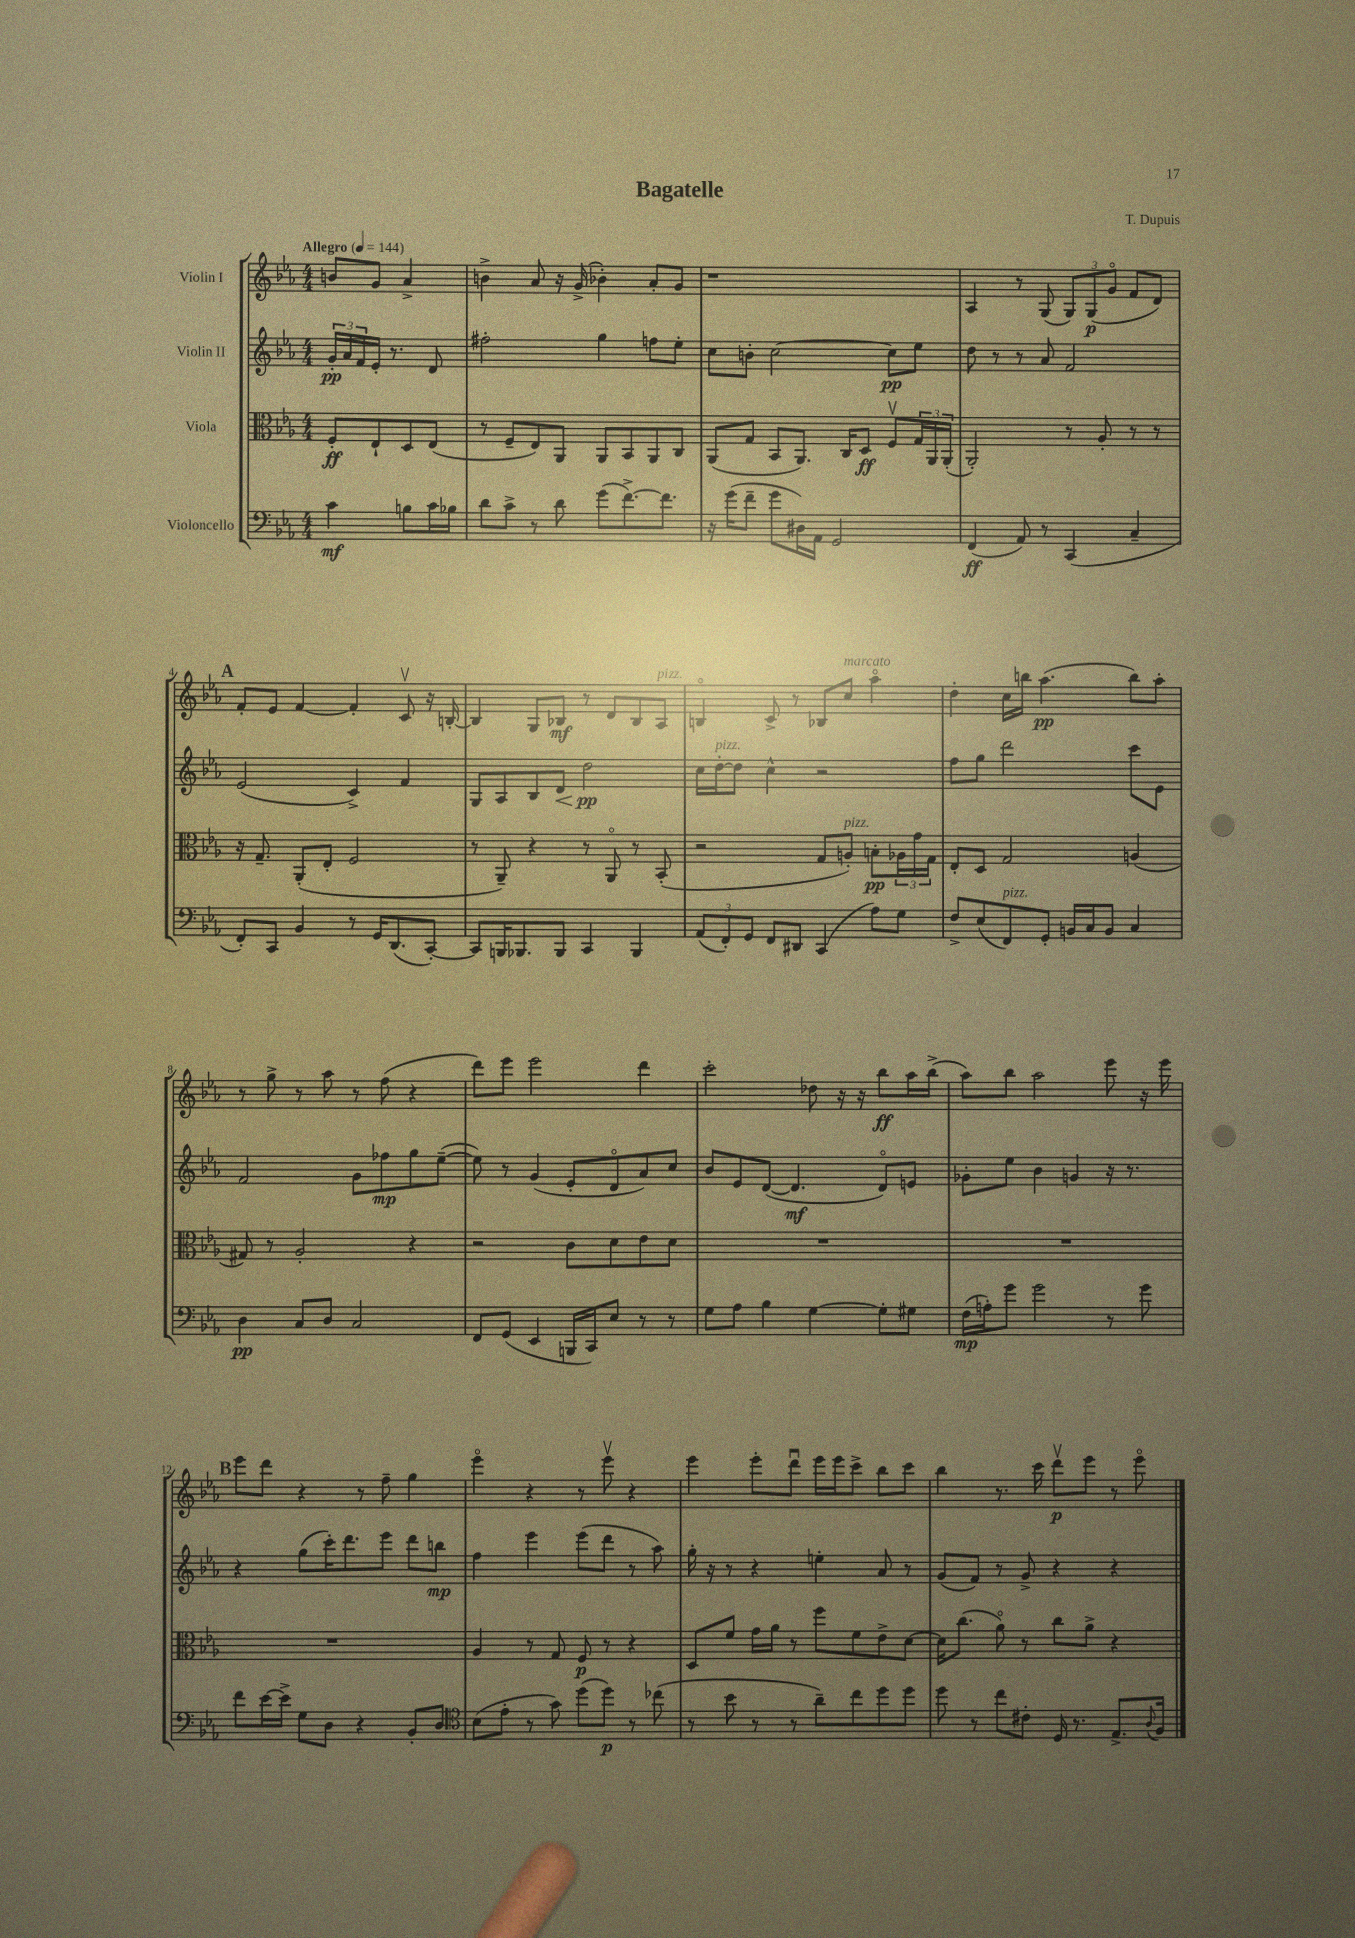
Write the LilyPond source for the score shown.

\header { title = "Bagatelle" composer = "T. Dupuis" }
<<
\new StaffGroup <<
\new Staff = "s0" \with { instrumentName = "Violin I" } {
    \clef treble \key ees \major \numericTimeSignature \time 4/4 \partial 2 \tempo "Allegro" 4 = 144
    b'8 g'8 aes'4-> |
    b'4-> aes'8 r16 g'16->( bes'4-.) aes'8-. g'8 |
    r1 |
    aes4 r8 g8( \tuplet 3/2 { g8) g8\p( g'8\flageolet } f'8 d'8) |
    \mark \markup { \bold "A" } f'8-. ees'8 f'4~ f'4-. c'8\upbow r16 b16~-. |
    b4 g8 bes8\mf r8 d'8 bes8 aes8^\markup { \italic "pizz." } |
    b4\flageolet c'8-> r8 bes8 c''8^\markup { \italic "marcato" } aes''4\flageolet |
    d''4-. c''16 b''16 aes''4.\pp( b''8) aes''8-. |
    r8 g''8-> r8 aes''8 r8 f''8( r4 |
    d'''8) ees'''8 ees'''2 d'''4 |
    c'''2-. des''8 r16 r16 bes''8\ff aes''16 bes''16->( |
    aes''8) bes''8 aes''2 ees'''8 r16 ees'''16 |
    \mark \markup { \bold "B" } ees'''8 d'''8 r4 r8 f''8-- g''4 |
    ees'''4\flageolet r4 r8 ees'''8\upbow r4 |
    ees'''4 ees'''8-. d'''8\downbow ees'''16 ees'''16 c'''8-> bes''8 c'''8 |
    bes''4 r8. c'''16 d'''8\upbow\p ees'''8 r8 ees'''8\flageolet \bar "|." |
}
\new Staff = "s1" \with { instrumentName = "Violin II" } {
    \clef treble \key ees \major \numericTimeSignature \time 4/4 \partial 2
    \tuplet 3/2 { g'16-.\pp aes'16 f'16 } ees'16-. r8. d'8 |
    fis''2-. g''4 f''8 ees''8-. |
    c''8 b'8-. c''2~ c''8\pp ees''8 |
    d''8 r8 r8 aes'8 f'2 |
    \mark \markup { \bold "A" } ees'2( c'4->) f'4 |
    g8 aes8 bes8 d'8\< d''2\pp\! |
    c''16 d''16~-.^\markup { \italic "pizz." } d''8 c''4-^ r2 |
    f''8 g''8 d'''2 c'''8 ees'8 |
    f'2 g'8 fes''8\mp g''8 ees''8~--( |
    ees''8) r8 g'4( ees'8-. d'8\flageolet aes'8) c''8 |
    bes'8 ees'8 d'8~( d'4.\mf d'8\flageolet) e'8 |
    ges'8-. ees''8 bes'4 g'4 r16 r8. |
    \mark \markup { \bold "B" } r4 g''8( c'''16-.) d'''8. ees'''8 d'''8 b''8\mp |
    f''4 ees'''4 ees'''8( d'''8 r8 aes''8) |
    g''16-. r16 r8 r4 e''4-. aes'8 r8 |
    g'8( f'8) r8 g'8-> r4 r4 \bar "|." |
}
\new Staff = "s2" \with { instrumentName = "Viola" } {
    \clef alto \key ees \major \numericTimeSignature \time 4/4 \partial 2
    f8-.\ff ees8-! d8 ees8( |
    r8 f8-- ees8) aes,8 aes,8 bes,8 aes,8 c8 |
    aes,8( g8 bes,8 aes,8.) c16 d8\ff f8\upbow \tuplet 3/2 { g16 aes,16 aes,16-.( } |
    aes,2-.) r8 aes8-. r8 r8 |
    \mark \markup { \bold "A" } r16 g8.-- aes,8-.( ees8-. f2 |
    r8 aes,8--) r4 r8 aes,8\flageolet r8 bes,8-.( |
    r2 g8 a8-.^\markup { \italic "pizz." }) b8-.\pp \tuplet 3/2 { aes16 g'16 g16 } |
    ees8-. d8 g2 a4( |
    gis8) r8 aes2-. r4 |
    r2 c'8 d'8 ees'8 d'8 |
    R1 |
    R1 |
    \mark \markup { \bold "B" } R1 |
    aes4 r8 g8 f8\p r8 r4 |
    d8 f'8 g'16 aes'16 r8 f''8 f'8 ees'8-> d'8~ |
    d'16 c''8.( aes'8\flageolet) r8 c''8 aes'8-> r4 \bar "|." |
}
\new Staff = "s3" \with { instrumentName = "Violoncello" } {
    \clef bass \key ees \major \numericTimeSignature \time 4/4 \partial 2
    c'4\mf b8 c'16 bes16 |
    d'8 c'8-> r8 d'8 g'8( f'8.~->) f'8. |
    r16 g'16( f'8-- g'8 dis16) aes,16 g,2 |
    f,4\ff( aes,8) r8 c,4( c4-- |
    \mark \markup { \bold "A" } f,8-.) c,8 bes,4 r8 g,16 d,8.( c,8~-.) |
    c,8 b,,16 bes,,8. bes,,8 c,4 bes,,4 |
    \tuplet 3/2 { aes,8( f,8-.) g,8 } f,8 dis,8 c,4( aes8) g8 |
    f8-> ees8( f,8^\markup { \italic "pizz." }) g,8-. b,16 c16 b,8 c4 |
    d4\pp c8 d8 c2 |
    f,8 g,8( ees,4 b,,16 c,16) ees8 r8 r8 |
    g8 aes8 bes4 g4~ g8-. gis8 |
    f16\mp( a16-.) g'8 g'2 r8 g'8 |
    \mark \markup { \bold "B" } f'8 ees'16~ ees'16-> g8 d8 r4 bes,8-. d8 |
    \clef tenor bes8( ees'8-. r8 g'8) d''8( d''8\p) r8 ces''8( |
    r8 bes'8 r8 r8 aes'8--) c''8 d''8 d''8 |
    d''8 r8 c''8 cis'8-. d16 r8. ees8.-> \appoggiatura { aes8 } f16 \bar "|." |
}
>>
>>
